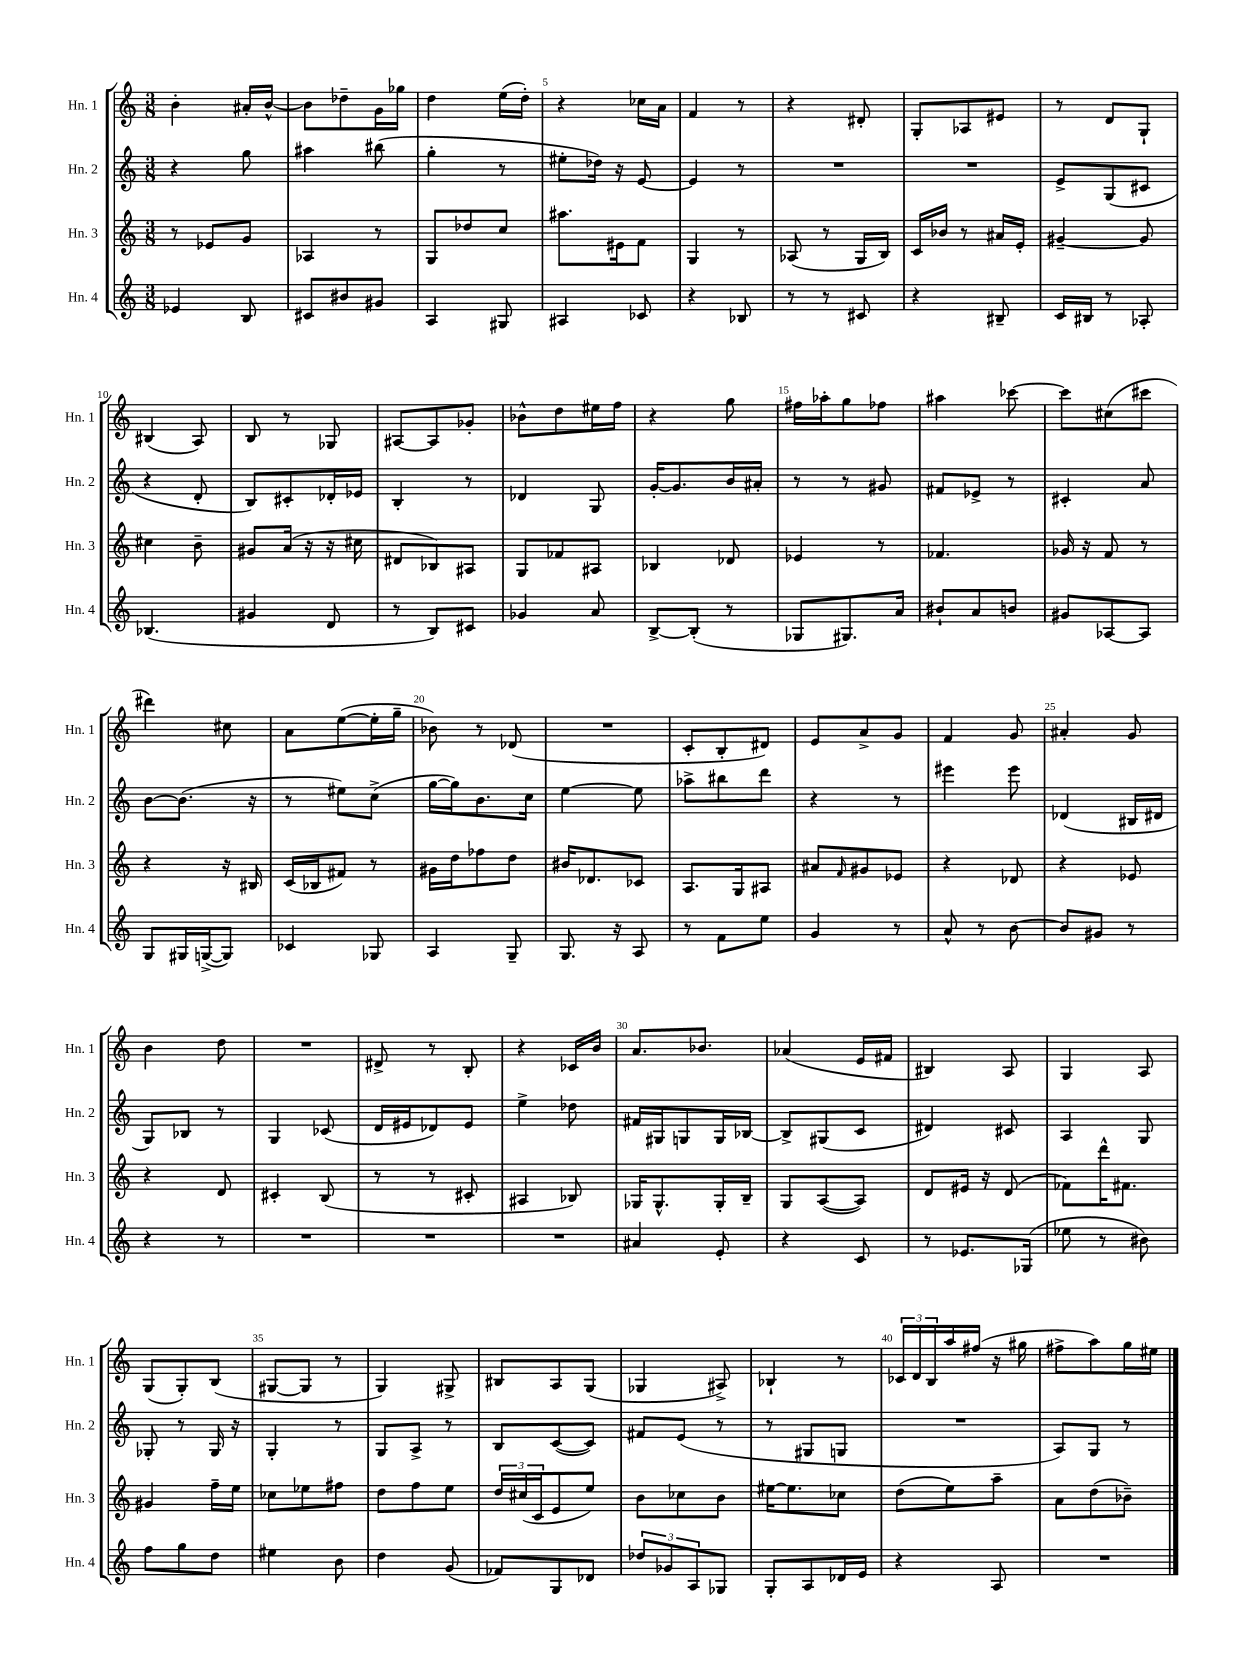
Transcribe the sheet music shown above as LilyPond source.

<<
\new StaffGroup <<
\new Staff = "s0" \with { instrumentName = "Hn. 1" shortInstrumentName = "Hn. 1" } {
    \clef treble \key c \major \numericTimeSignature \time 3/8
    b'4-. ais'16-. b'16~-^ |
    b'8 des''8-- g'16 ges''16 |
    d''4 e''16( d''16-.) |
    r4 ces''16 a'16 |
    f'4 r8 |
    r4 dis'8-. |
    g8-. aes8 eis'8 |
    r8 d'8 g8-! |
    bis4( a8) |
    b8 r8 ges8 |
    ais8~ ais8 ges'8-. |
    bes'8-^ d''8 eis''16 f''16 |
    r4 g''8 |
    fis''16 aes''16-. g''8 fes''8 |
    ais''4 ces'''8~ |
    ces'''8 cis''8( cis'''8 |
    dis'''4) cis''8 |
    a'8 e''8~( e''16-. g''16-- |
    bes'8) r8 des'8( |
    R4. |
    c'8-. b8-. dis'8) |
    e'8 a'8-> g'8 |
    f'4 g'8 |
    ais'4-. g'8 |
    b'4 d''8 |
    R4. |
    dis'8-> r8 b8-. |
    r4 ces'16 b'16 |
    a'8. bes'8. |
    aes'4( e'16 fis'16 |
    bis4) a8 |
    g4 a8 |
    g8( g8-.) b8( |
    gis8~ gis8 r8 |
    g4) gis8-> |
    bis8 a8 g8( |
    ges4 ais8->) |
    bes4-! r8 |
    \tuplet 3/2 { ces'16 d'16 b16 } a''16 fis''16( r16 gis''16 |
    fis''8-> a''8) g''16 eis''16 \bar "|." |
}
\new Staff = "s1" \with { instrumentName = "Hn. 2" shortInstrumentName = "Hn. 2" } {
    \clef treble \key c \major \numericTimeSignature \time 3/8
    r4 g''8 |
    ais''4 bis''8( |
    g''4-. r8 |
    eis''8-. des''16) r16 e'8~ |
    e'4 r8 |
    R4. |
    R4. |
    e'8-> g8( cis'8 |
    r4 d'8-. |
    b8) cis'8-. des'16-. ees'16 |
    b4-. r8 |
    des'4 g8 |
    g'16~-. g'8. b'16 ais'16-. |
    r8 r8 gis'8 |
    fis'8 ees'8-> r8 |
    cis'4-. a'8 |
    b'8~ b'8.( r16 |
    r8 eis''8) c''8->( |
    g''16~ g''16) b'8. c''16 |
    e''4~ e''8 |
    aes''8-> bis''8 d'''8 |
    r4 r8 |
    eis'''4 eis'''8 |
    des'4( bis16 dis'16 |
    g8) bes8 r8 |
    g4 ces'8( |
    d'16 eis'16 des'8) eis'8 |
    e''4-> des''8 |
    fis'16 gis16 g8 g16 bes16~ |
    bes8-> gis8( c'8 |
    dis'4) cis'8 |
    a4 g8 |
    ges8-. r8 ges16 r16 |
    g4-. r8 |
    g8 a8-> r8 |
    b8 c'8~( c'8) |
    fis'8 e'8( r8 |
    r8 gis8 g8 |
    R4. |
    a8) g8 r8 \bar "|." |
}
\new Staff = "s2" \with { instrumentName = "Hn. 3" shortInstrumentName = "Hn. 3" } {
    \clef treble \key c \major \numericTimeSignature \time 3/8
    r8 ees'8 g'8 |
    aes4 r8 |
    g8 des''8 c''8 |
    ais''8. eis'16 f'8 |
    g4 r8 |
    aes8( r8 g16 b16) |
    c'16 bes'16 r8 ais'16 e'16-. |
    gis'4~-- gis'8 |
    cis''4 b'8-- |
    gis'8 a'16( r16 r16 cis''16 |
    dis'8 bes8) ais8 |
    g8 fes'8 ais8 |
    bes4 des'8 |
    ees'4 r8 |
    fes'4. |
    ges'16 r16 f'8 r8 |
    r4 r16 bis16 |
    c'16( bes16 fis'8) r8 |
    gis'16 d''16 fes''8 d''8 |
    bis'16 des'8. ces'8 |
    a8. g16 ais8 |
    ais'8 \grace { f'16 } gis'8 ees'8 |
    r4 des'8 |
    r4 ees'8 |
    r4 d'8 |
    cis'4-. b8( |
    r8 r8 cis'8-. |
    ais4 bes8) |
    ges16 ges8.-^ ges16-. b16-- |
    g8 a8~( a8) |
    d'8 eis'16 r16 d'8( |
    fes'8) d'''16-^ fis'8. |
    gis'4 f''16-- e''16 |
    ces''8 ees''8 fis''8 |
    d''8 f''8 e''8 |
    \tuplet 3/2 { d''16 cis''16( c'16 } e'8 e''8) |
    b'8 ces''8 b'8 |
    eis''16~ eis''8. ces''8 |
    d''8( e''8) a''8-- |
    a'8 d''8( bes'8--) \bar "|." |
}
\new Staff = "s3" \with { instrumentName = "Hn. 4" shortInstrumentName = "Hn. 4" } {
    \clef treble \key c \major \numericTimeSignature \time 3/8
    ees'4 b8 |
    cis'8 bis'8 gis'8 |
    a4 gis8 |
    ais4 ces'8 |
    r4 bes8 |
    r8 r8 cis'8 |
    r4 bis8-- |
    c'16 bis16 r8 aes8-. |
    bes4.( |
    gis'4 d'8 |
    r8 b8) cis'8 |
    ges'4 a'8 |
    b8~-> b8-.( r8 |
    ges8 gis8.) a'16 |
    bis'8-! a'8 b'8 |
    gis'8 aes8~ aes8 |
    g8 gis16 g16~->( g8) |
    ces'4 ges8 |
    a4 g8-- |
    g8. r16 a8 |
    r8 f'8 e''8 |
    g'4 r8 |
    a'8-^ r8 b'8~ |
    b'8 gis'8 r8 |
    r4 r8 |
    R4. |
    R4. |
    R4. |
    ais'4 e'8-. |
    r4 c'8 |
    r8 ees'8. ges16( |
    ees''8 r8 bis'8) |
    f''8 g''8 d''8 |
    eis''4 b'8 |
    d''4 g'8( |
    fes'8) g8 des'8 |
    \tuplet 3/2 { des''8 ges'8 a8 } ges8 |
    g8-. a8 des'16 e'16 |
    r4 a8 |
    R4. \bar "|." |
}
>>
>>
\layout { \context { \Score currentBarNumber = #2 \override BarNumber.break-visibility = ##(#f #t #t) barNumberVisibility = #(every-nth-bar-number-visible 5) } }
